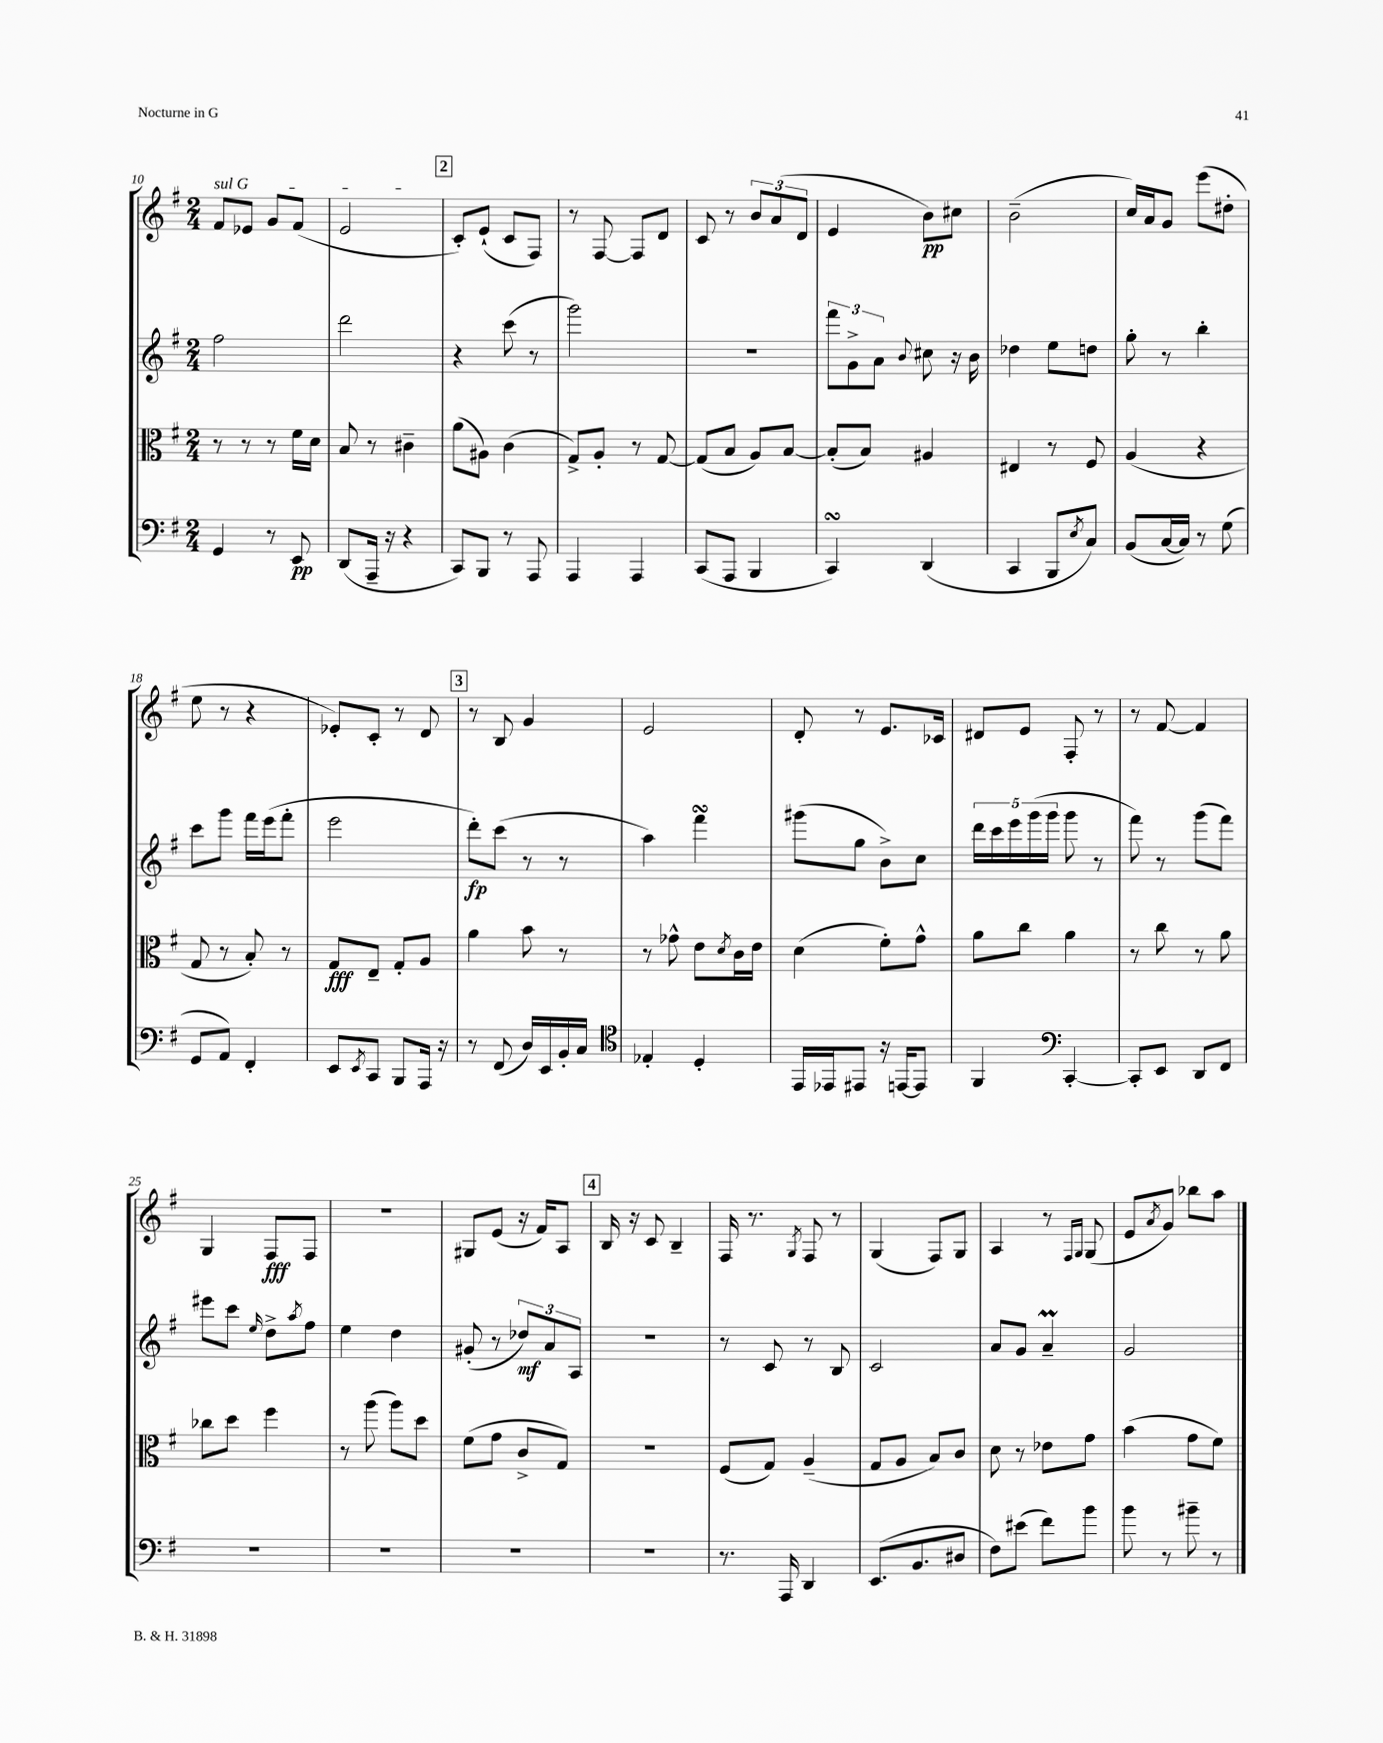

**kern	**dynam	**kern	**dynam	**kern	**dynam	**kern	**dynam
*part4	*part4	*part3	*part3	*part2	*part2	*part1	*part1
*staff4	*staff4	*staff3	*staff3	*staff2	*staff2	*staff1	*staff1
*clefF4	*	*clefC3	*	*clefG2	*	*clefG2	*
*k[f#]	*	*k[f#]	*	*k[f#]	*	*k[f#]	*
*M2/4	*	*M2/4	*	*M2/4	*	*M2/4	*
=10	=10	=10	=10	=10	=10	=10	=10
!	!	!	!	!	!	!LO:TX:a:i:t=sul G	!
4GG/	.	8r	.	2ff#\	.	8f#/L	.
.	.	8r	.	.	.	8e-X/J	.
8r	.	8r	.	.	.	8g/L	.
8EE/	pp	16f#\LL	.	.	.	(8f#/J	.
.	.	16d\JJ	.	.	.	.	.
=11	=11	=11	=11	=11	=11	=11	=11
(8DD/L	.	8B/	.	2ddd\	.	2e/	.
16AAA~/Jk	.	8r	.	.	.	.	.
16r	.	.	.	.	.	.	.
4r	.	4c#X~\	.	.	.	.	.
!!LO:REH:place=s1:t=2
=12	=12	=12	=12	=12	=12	=12	=12
8CC/L)	.	(8a\L	.	4r	.	8c'/L)	.
8BBB/J	.	8A#X\J)	.	.	.	(8e`/J	.
8r	.	(4c\	.	(8ccc\	.	8c/L	.
8AAA/	.	.	.	8r	.	8F#/J)	.
=13	=13	=13	=13	=13	=13	=13	=13
4AAA/	.	8G^/L)	.	2ggg\)	.	8r	.
.	.	8A'/J	.	.	.	[8F#/	.
4AAA/	.	8r	.	.	.	8F#/L]	.
.	.	[8G/	.	.	.	8d/J	.
=14	=14	=14	=14	=14	=14	=14	=14
(8CC/L	.	(8G/L]	.	2r	.	8c/	.
8AAA/J	.	8B/J	.	.	.	8r	.
4BBB/	.	8A/L)	.	.	.	12b/L	.
.	.	.	.	.	.	(12a/	.
.	.	[8B/J	.	.	.	.	.
.	.	.	.	.	.	12d/J	.
=15	=15	=15	=15	=15	=15	=15	=15
4CCsSSs/)	.	(8B'/L]	.	12fff#\L	.	4e/	.
.	.	.	.	12g^\	.	.	.
.	.	8B/J)	.	.	.	.	.
.	.	.	.	12a\J	.	.	.
.	.	.	.	8qqb/	.	.	.
(4DD/	.	4A#X/	.	8cc#X\	.	8b\L)	pp
.	.	.	.	16r	.	8cc#X\J	.
.	.	.	.	16b\	.	.	.
=16	=16	=16	=16	=16	=16	=16	=16
4CC/	.	4E#X/	.	4dd-X\	.	(2b~\	.
8BBB/L	.	8r	.	8ee\L	.	.	.
8qE/	.	.	.	.	.	.	.
8C/J)	.	8F#/	.	8ddn\J	.	.	.
=17	=17	=17	=17	=17	=17	=17	=17
(8BB/L	.	(4A/	.	8gg'\	.	16cc/LL)	.
.	.	.	.	.	.	16a/J	.
[16C/L	.	.	.	8r	.	8g/J	.
16C/JJ])	.	.	.	.	.	.	.
8r	.	4r	.	4bb'\	.	(8eee\L	.
(8G\	.	.	.	.	.	8dd#X'\J	.
!!LO:LB:g=z
=18	=18	=18	=18	=18	=18	=18	=18
8GG/L	.	8G/	.	8ccc\L	.	8ee\	.
8AA/J)	.	8r	.	8ggg\J	.	8r	.
4FF#'/	.	8B'/)	.	16fff#\LL	.	4r	.
.	.	.	.	(16eee\J	.	.	.
.	.	8r	.	8fff#'\J	.	.	.
=19	=19	=19	=19	=19	=19	=19	=19
8EE/L	.	8G/L	fff	2eee\	.	8e-X'/L)	.
8qEE/	.	.	.	.	.	.	.
8CC/J	.	8E~/J	.	.	.	8c'/J	.
8BBB/L	.	8G'/L	.	.	.	8r	.
16AAA/Jk	.	8A/J	.	.	.	8d/	.
16r	.	.	.	.	.	.	.
!!LO:REH:place=s1:t=3
=20	=20	=20	=20	=20	=20	=20	=20
8r	.	4a\	.	8ddd'\L)	fp	8r	.
(8FF#/	.	.	.	(8ccc\J	.	8B/	.
16D/LL)	.	8b\	.	8r	.	4g/	.
16EE/	.	.	.	.	.	.	.
16BB'/	.	8r	.	8r	.	.	.
16C/JJ	.	.	.	.	.	.	.
=21	=21	=21	=21	=21	=21	=21	=21
*clefC4	*	*	*	*	*	*	*
4E-X'/	.	8r	.	4aa\)	.	2e/	.
.	.	8g-X^^\	.	.	.	.	.
4D'/	.	8e\L	.	4fff#sSsS\	.	.	.
.	.	8qd/	.	.	.	.	.
.	.	16c\L	.	.	.	.	.
.	.	16e\JJ	.	.	.	.	.
=22	=22	=22	=22	=22	=22	=22	=22
16EE/LL	.	(4d\	.	(8ggg#X\L	.	8d'/	.
16EE-X/J	.	.	.	.	.	.	.
8EE#X/J	.	.	.	8gg\J	.	8r	.
16r	.	8f#'\L)	.	8b^\L)	.	8.e/L	.
[16EEn/KL	.	.	.	.	.	.	.
8EE/J]	.	8g^^\J	.	8cc\J	.	.	.
.	.	.	.	.	.	16c-X/Jk	.
=23	=23	=23	=23	=23	=23	=23	=23
4FF#/	.	8a\L	.	20ddd\LL	.	8d#X/L	.
.	.	.	.	20ccc\	.	.	.
.	.	.	.	20eee\	.	.	.
.	.	8cc\J	.	.	.	8e/J	.
.	.	.	.	(20ggg\	.	.	.
.	.	.	.	20ggg\JJ	.	.	.
*clefF4	*	*	*	*	*	*	*
[4CC'/	.	4a\	.	8ggg\	.	8F#'/	.
.	.	.	.	8r	.	8r	.
=24	=24	=24	=24	=24	=24	=24	=24
8CC'/L]	.	8r	.	8fff#\)	.	8r	.
8EE/J	.	8cc\	.	8r	.	[8f#/	.
8DD/L	.	8r	.	(8ggg\L	.	4f#/]	.
8FF#/J	.	8a\	.	8fff#\J)	.	.	.
!!LO:LB:g=z
=25	=25	=25	=25	=25	=25	=25	=25
2r	.	8cc-X\L	.	8eee#X\L	.	4G/	.
.	.	8dd\J	.	8ccc\J	.	.	.
.	.	.	.	16qqee/	.	.	.
.	.	4ff#\	.	8dd^\L	.	8F#/L	fff
.	.	.	.	8qaa/	.	.	.
.	.	.	.	8ff#\J	.	8F#/J	.
=26	=26	=26	=26	=26	=26	=26	=26
2r	.	8r	.	4ee\	.	2r	.
.	.	(8aa\	.	.	.	.	.
.	.	8aa\L)	.	4dd\	.	.	.
.	.	8dd\J	.	.	.	.	.
=27	=27	=27	=27	=27	=27	=27	=27
2r	.	(8f#\L	.	(8g#X'/	.	8G#X/L	.
.	.	8g\J	.	8r	.	(8e/J	.
.	.	8c^/L	.	12dd-X/L)	mf	16r	.
.	.	.	.	.	.	16f#/KL)	.
.	.	.	.	12a/	.	.	.
.	.	8G/J)	.	.	.	8A/J	.
.	.	.	.	12A/J	.	.	.
!!LO:REH:place=s1:t=4
=28	=28	=28	=28	=28	=28	=28	=28
2r	.	2r	.	2r	.	16B/	.
.	.	.	.	.	.	16r	.
.	.	.	.	.	.	8c/	.
.	.	.	.	.	.	4B~/	.
=29	=29	=29	=29	=29	=29	=29	=29
8.r	.	(8F#/L	.	8r	.	16F#/	.
.	.	.	.	.	.	8.r	.
.	.	8G/J)	.	8c/	.	.	.
16AAA/	.	.	.	.	.	.	.
.	.	.	.	.	.	8qG/	.
4DD/	.	(4A~/	.	8r	.	8F#/	.
.	.	.	.	8B/	.	8r	.
=30	=30	=30	=30	=30	=30	=30	=30
(8.EE/L	.	8G/L	.	2c/	.	(4G/	.
.	.	8A/J	.	.	.	.	.
8.BB/	.	.	.	.	.	.	.
.	.	8B/L)	.	.	.	8F#/L)	.
8D#X/J	.	8c/J	.	.	.	8G/J	.
=31	=31	=31	=31	=31	=31	=31	=31
8F#\L)	.	8d\	.	8a/L	.	4A/	.
(8e#X\J	.	8r	.	8g/J	.	.	.
8f#\L)	.	8e-X\L	.	4aM~/	.	8r	.
.	.	.	.	.	.	16qqF#/LL	.
.	.	.	.	.	.	16qqG/JJ	.
8b\J	.	8g\J	.	.	.	(8G/	.
=32	=32	=32	=32	=32	=32	=32	=32
8b\	.	(4b\	.	2g/	.	8e/L	.
.	.	.	.	.	.	8qa/	.
8r	.	.	.	.	.	8g/J)	.
8b#X~\	.	8g\L	.	.	.	8bb-X\L	.
8r	.	8f#\J)	.	.	.	8aa\J	.
==	==	==	==	==	==	==	==
*-	*-	*-	*-	*-	*-	*-	*-
